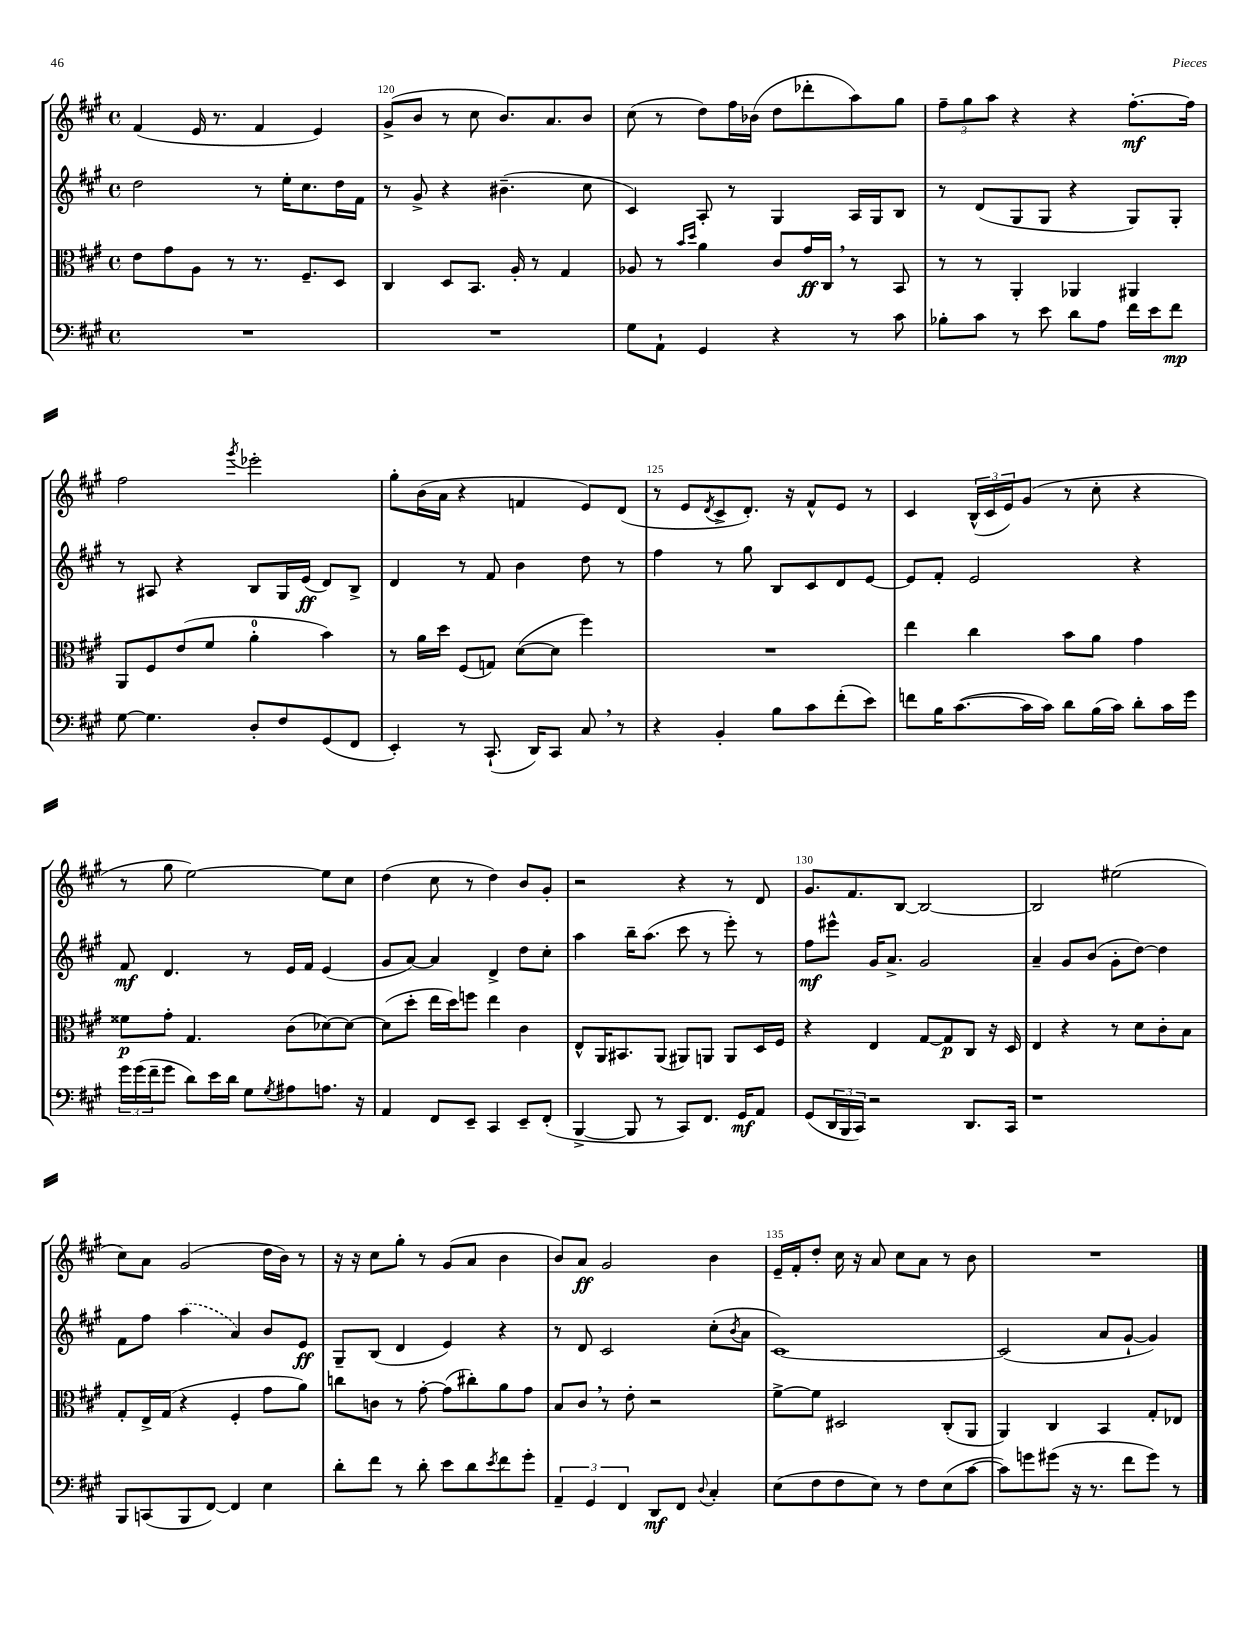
<<
\new StaffGroup <<
\new Staff = "s0" {
    \clef treble \key a \major \defaultTimeSignature \time 4/4
    fis'4( e'16 r8. fis'4 e'4) |
    gis'8->( b'8 r8 cis''8 b'8.) a'8. b'8 |
    cis''8( r8 d''8) fis''16 bes'16( d''8 des'''8-. a''8) gis''8 |
    \tuplet 3/2 { fis''8-- gis''8 a''8 } r4 r4 fis''8.~-.\mf fis''16 |
    fis''2 \acciaccatura { gis'''8 } ees'''2-. |
    gis''8-. b'16( a'16 r4 f'4 e'8) d'8( |
    r8 e'8 \acciaccatura { d'8 } cis'8-> d'8.-.) r16 fis'8-^ e'8 r8 |
    cis'4 \tuplet 3/2 { b16-^( cis'16 e'16) } gis'8( r8 cis''8-. r4 |
    r8 gis''8 e''2~) e''8 cis''8 |
    d''4( cis''8 r8 d''4) b'8 gis'8-. |
    r2 r4 r8 d'8 |
    gis'8. fis'8. b8~ b2~ |
    b2 eis''2( |
    cis''8) a'8 gis'2( d''16 b'16) r8 |
    r16 r16 cis''8 gis''8-. r8 gis'8( a'8 b'4 |
    b'8) a'8\ff gis'2 b'4 |
    e'16-- fis'16-. d''8-. cis''16 r16 a'8 cis''8 a'8 r8 b'8 |
    R1 \bar "|." |
}
\new Staff = "s1" {
    \clef treble \key a \major \defaultTimeSignature \time 4/4
    d''2 r8 e''16-. cis''8. d''16 fis'16 |
    r8 gis'8-> r4 bis'4.--( cis''8 |
    cis'4) a8-. r8 gis4 a16 gis16 b8 |
    r8 d'8( gis8 gis8 r4 gis8) gis8-. |
    r8 ais8 r4 b8 gis16 e'16\ff( d'8) b8-> |
    d'4 r8 fis'8 b'4 d''8 r8 |
    fis''4 r8 gis''8 b8 cis'8 d'8 e'8~ |
    e'8 fis'8-. e'2 r4 |
    fis'8\mf d'4. r8 e'16 fis'16 e'4( |
    gis'8 a'8~) a'4 d'4-> d''8 cis''8-. |
    a''4 b''16-- a''8.( cis'''8 r8 e'''8-.) r8 |
    fis''8\mf eis'''8-^ gis'16 a'8.-> gis'2 |
    a'4-- gis'8 b'8( gis'8-. d''8~) d''4 |
    fis'8 fis''8 \once \slurDashed a''4( a'4) b'8 e'8\ff |
    gis8-- b8( d'4 e'4) r4 |
    r8 d'8 cis'2 cis''8-.( \acciaccatura { b'8 } a'8 |
    cis'1~) |
    cis'2( a'8 gis'8~-! gis'4) \bar "|." |
}
\new Staff = "s2" {
    \clef alto \key a \major \defaultTimeSignature \time 4/4
    e'8 gis'8 a8 r8 r8. fis8.-- d8 |
    cis4 d8 b,8. a16-. r8 gis4 |
    aes8 r8 \grace { b'16 d''16 } a'4 cis'8 gis'16\ff cis16 \breathe r8 b,8 |
    r8 r8 a,4-. aes,4 ais,4 |
    a,8 fis8 e'8( fis'8 a'4-0-. b'4) |
    r8 a'16 d''16 fis8( g8) d'8~( d'8 fis''4) |
    R1 |
    e''4 cis''4 b'8 a'8 gis'4 |
    fisis'8\p gis'8-. gis4. cis'8( des'8~) des'8~ |
    des'8( d''8-. e''16 d''16) f''8 e''4 cis'4 |
    e8-^ a,16 bis,8. a,8( ais,8) a,8 a,8 d16 fis16 |
    r4 e4 gis8~ gis8\p cis8 r16 d16 |
    e4 r4 r8 d'8 cis'8-. b8 |
    gis8-. e16-> gis16( r4 fis4-. gis'8 a'8) |
    c''8 c'8 r8 gis'8~-. gis'8( cis''8-.) a'8 gis'8 |
    b8 cis'8 \breathe r8 e'8-. r2 |
    fis'8~-> fis'8 dis2 cis8-.( a,8 |
    a,4) cis4 b,4 gis8-. ees8 \bar "|." |
}
\new Staff = "s3" {
    \clef bass \key a \major \defaultTimeSignature \time 4/4
    R1 |
    R1 |
    gis8 a,8-! gis,4 r4 r8 cis'8 |
    bes8-. cis'8 r8 e'8 d'8 a8 fis'16 e'16 fis'8\mp |
    gis8~ gis4. d8-. fis8 gis,8( fis,8 |
    e,4-.) r8 cis,8.-!( d,16) cis,8 cis8 \breathe r8 |
    r4 b,4-. b8 cis'8 fis'8-.( e'8) |
    f'8 b16 cis'8.~( cis'16 cis'16) d'8 b16( cis'16) d'8-. cis'16 gis'16 |
    \tuplet 3/2 { gis'16 gis'16( fis'16-- } gis'8 d'8) e'16 d'16 gis8 \acciaccatura { gis8 } ais8 a8. r16 |
    a,4 fis,8 e,8-- cis,4 e,8-- fis,8-.( |
    b,,4~-> b,,8 r8 cis,8) fis,8. gis,16\mf a,8 |
    gis,8( \tuplet 3/2 { d,16 b,,16 cis,16) } r2 d,8. cis,16 |
    r1 |
    b,,8 c,8( b,,8 fis,8~) fis,4 e4 |
    d'8-. fis'8 r8 d'8-. e'8 d'8 \acciaccatura { e'8 } fis'8 gis'8-. |
    \tuplet 3/2 { a,4-- gis,4 fis,4 } d,8\mf fis,8 \appoggiatura { d8 } cis4-. |
    e8( fis8 fis8 e8) r8 fis8 e8( cis'8~ |
    cis'8) g'8 gis'8( r16 r8. fis'8 gis'8) r8 \bar "|." |
}
>>
>>
\layout { \context { \Score currentBarNumber = #119 \override BarNumber.break-visibility = ##(#f #t #t) barNumberVisibility = #(every-nth-bar-number-visible 5) } }
